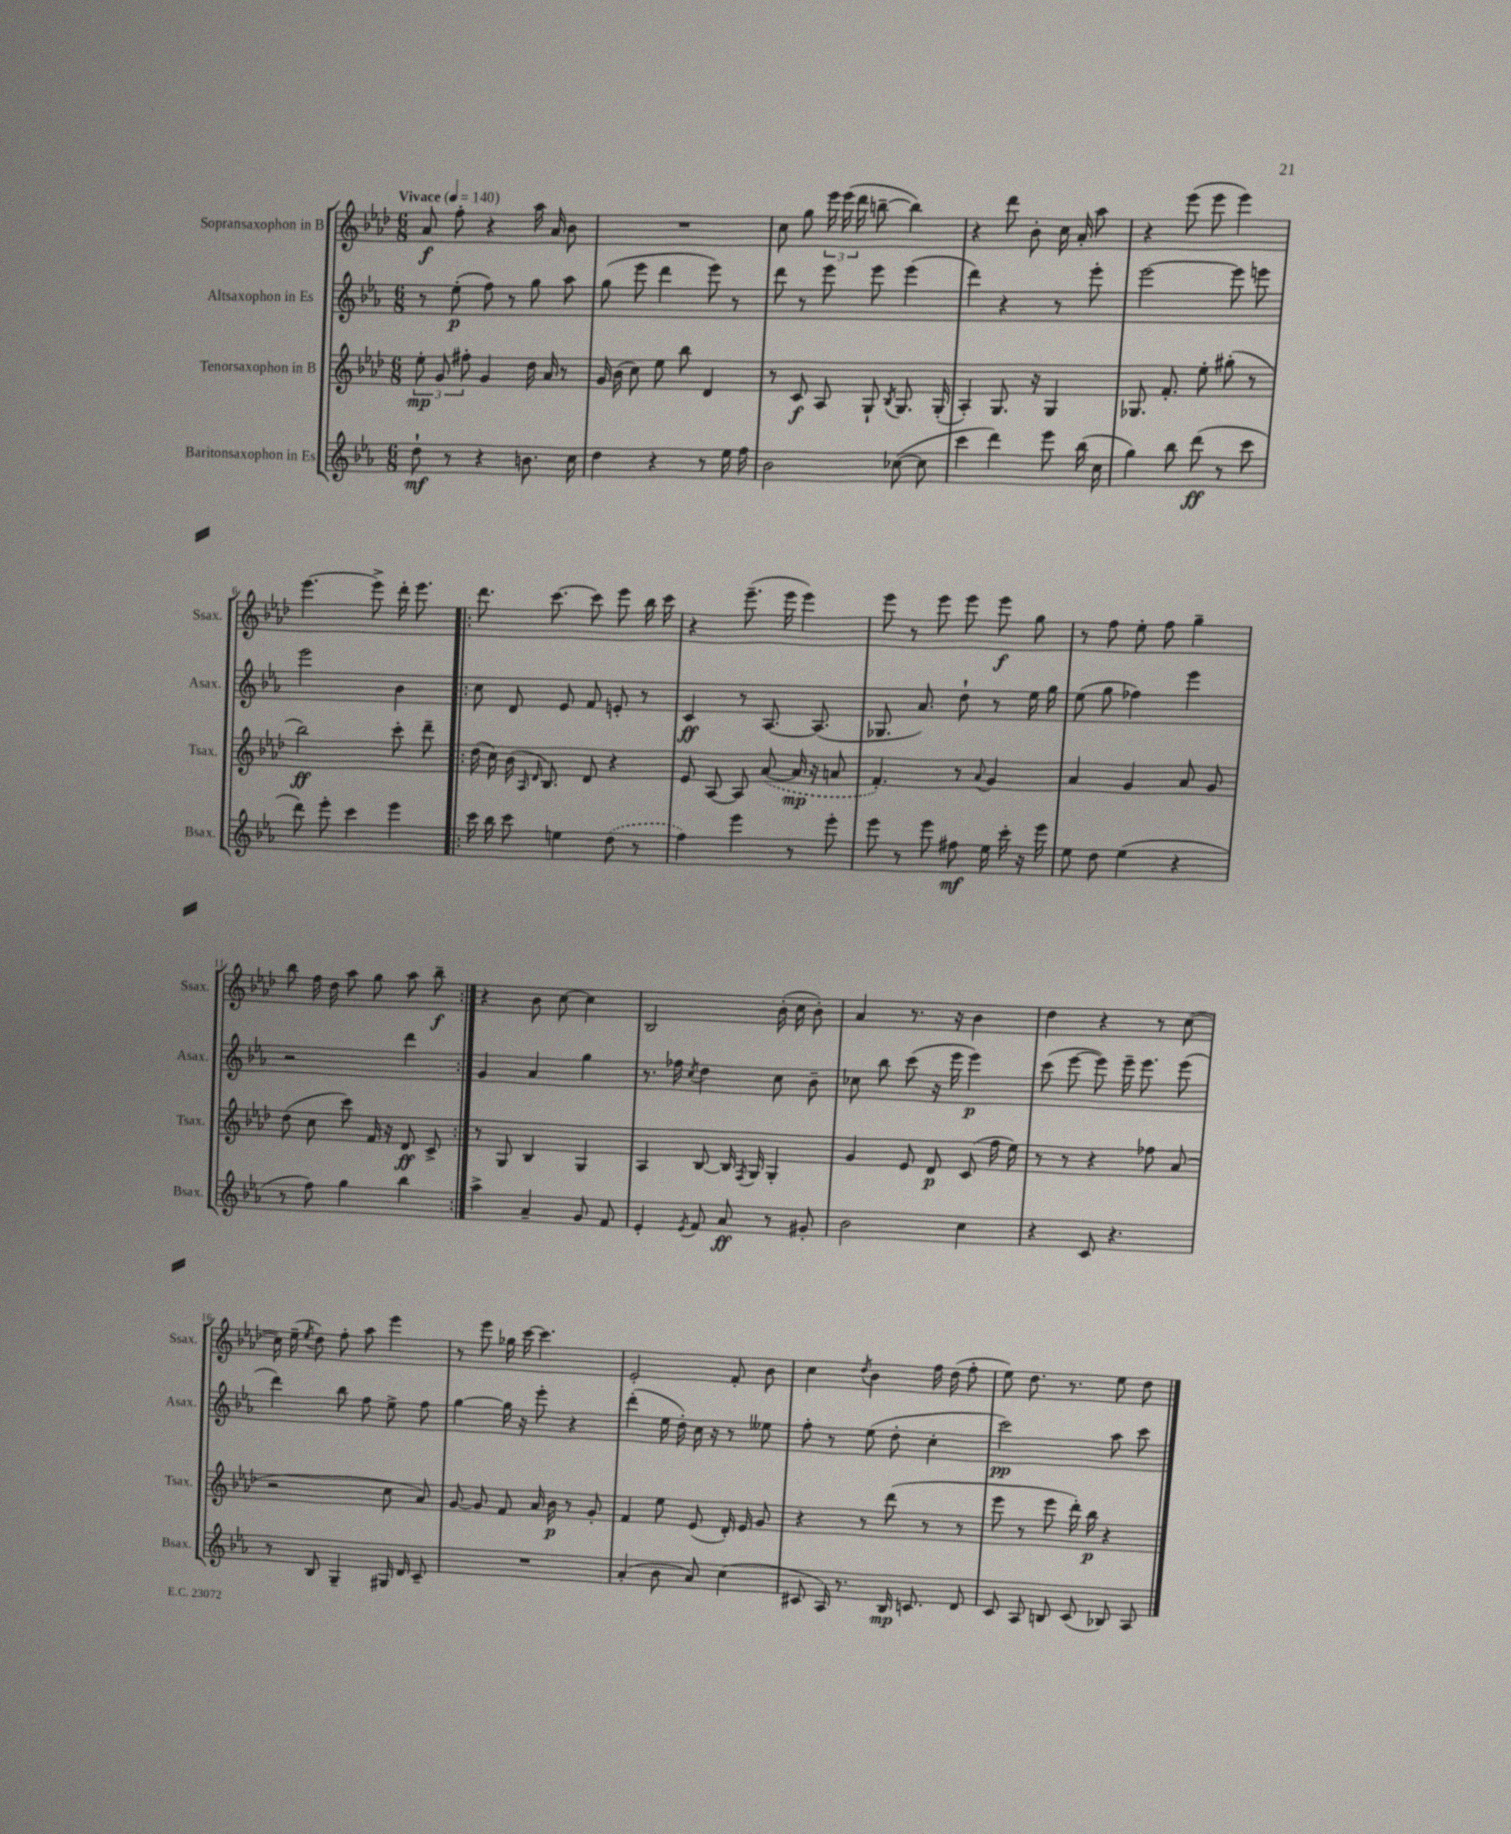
<<
\new StaffGroup <<
\new Staff = "s0" \with { instrumentName = "Sopransaxophon in B" shortInstrumentName = "Ssax." } {
    \clef treble \key aes \major \numericTimeSignature \time 6/8 \tempo "Vivace" 4 = 140
    \autoBeamOff aes'8\f f''8-. r4 aes''16 aes'16 bes'8 |
    R2. |
    c''8 g''8 \tuplet 3/2 { ees'''16 ees'''16( des'''16 } b''8~-- b''4) |
    r4 des'''8 bes'8-. c''16 aes'16-. aes''8 |
    r4 ees'''8( ees'''8 ees'''4) |
    ees'''4.~ ees'''8-> des'''16-. ees'''8. |
    \repeat volta 2 { des'''8. c'''8.~ c'''8 ees'''8 bes''16 c'''16 |
    r4 ees'''8.--( ees'''16 ees'''4) |
    ees'''8 r8 ees'''8 ees'''8 ees'''8\f g''8 |
    r8 f''8 ees''8-. f''8 g''4-- |
    bes''8 f''16 des''16 aes''8 g''8 aes''8 bes''8--\f | }
    r4 bes'8 c''8~ c''4 |
    bes2 bes'16-.( c''16 bes'8-.) |
    aes'4 r8. r16 bes'4 |
    des''4 r4 r8 c''8~( |
    c''16) ees''16--( \acciaccatura { ees''8 } des''8) f''8-. aes''8 ees'''4 |
    r8 ees'''8 ges''16 c'''16~ c'''4. |
    ees'2-. f'8-. bes'8 |
    c''4 \acciaccatura { des''8 } bes'4 f''16 des''16( f''8-. |
    ees''8) des''8. r8. ees''8 des''8 \bar "|." |
}
\new Staff = "s1" \with { instrumentName = "Altsaxophon in Es" shortInstrumentName = "Asax." } {
    \clef treble \key ees \major \numericTimeSignature \time 6/8
    \autoBeamOff r8 ees''8-.\p( f''8) r8 g''8 aes''8 |
    g''8( ees'''8 d'''4 ees'''8) r8 |
    d'''8 r8 ees'''8 ees'''8 ees'''4( |
    d'''4) r4 r8 ees'''8-. |
    ees'''2~ ees'''8 e'''8 |
    ees'''2 bes'4 |
    \repeat volta 2 { c''8 d'8 ees'8 f'8 e'8-. r8 |
    c'4\ff r8 aes8.~ aes8.( |
    ges8. aes'8.) d''8-! r8 ees''16 g''16 |
    ees''8( g''8 fes''4) ees'''4 |
    r2 d'''4 | }
    g'4 aes'4 g''4 |
    r8. fes''16 \acciaccatura { c''8 } d''4 c''8 bes'8-- |
    ces''8 bes''8 c'''8( r16 ees'''16 ees'''4\p) |
    c'''8( ees'''8~ ees'''8) ees'''16-- ees'''8. ees'''8( |
    d'''4) bes''8 f''8 ees''8-> f''8 |
    g''4~ g''16 r16 ees'''8-. r4 |
    d'''4-.( ees''16 d''16-.) c''16 r16 r8 eeses''8 |
    f''8-. r8 ees''8( d''8-. c''4-. |
    c'''2\pp) aes''8 c'''8 \bar "|." |
}
\new Staff = "s2" \with { instrumentName = "Tenorsaxophon in B" shortInstrumentName = "Tsax." } {
    \clef treble \key aes \major \numericTimeSignature \time 6/8
    \autoBeamOff \tuplet 3/2 { ees''8-.\mp g'8 fis''8-. } g'4 des''16 aes'16 r8 |
    g'16 bes'16( c''8) ees''8 bes''8 des'4 |
    r8 c'8\f aes8 g8-! \acciaccatura { bes8 } g8. g16-.( |
    aes4-.) g8. r16 g4 |
    ges8. f'8.-. ees''8-. gis''8-.( r8 |
    bes''2\ff) c'''8-. des'''8-- |
    \repeat volta 2 { des''16( c''16) bes'16( \grace { aes16 des'16 } bes8.) des'8 r4 |
    ees'8 aes8~ aes8 \once \slurDashed aes'8~( aes'16\mp r16 a'8 |
    f'4.-.) r8 \appoggiatura { aes'8 } g'4 |
    aes'4 g'4 aes'8 g'8 |
    des''8( c''8 c'''8) f'16 r16 des'8\ff c'8-> | }
    r8 g8 bes4 g4 |
    aes4 bes8~ bes16 \acciaccatura { f8 } g16 g4-. |
    g'4 ees'8 des'8\p c'8( f''16 ees''16) |
    r8 r8 r4 fes''8 aes'8( |
    r2 c''8 aes'8) |
    g'8~ g'8 f'8 aes'16 bes'16\p r8 g'8-. |
    f'4 ees''8 ees'8( des'16-.) ees'16 g'8 |
    r4 r8 des'''8( r8 r8 |
    ees'''8 r8 ees'''8 des'''16-.) bes''16\p r4 \bar "|." |
}
\new Staff = "s3" \with { instrumentName = "Baritonsaxophon in Es" shortInstrumentName = "Bsax." } {
    \clef treble \key ees \major \numericTimeSignature \time 6/8
    \autoBeamOff d''8-!\mf r8 r4 b'8. c''16 |
    d''4 r4 r8 ees''16 f''16 |
    bes'2 ces''8~( ces''8 |
    c'''4 d'''4) ees'''8 bes''16( c''16 |
    g''4) bes''8 d'''8\ff( r8 c'''8 |
    d'''8) ees'''8-. c'''4 ees'''4 |
    \repeat volta 2 { c'''16 bes''16 c'''8 e''4 \once \slurDashed d''8( r8 |
    f''4) ees'''4 r8 ees'''8-. |
    ees'''8 r8 ees'''8 fis''8\mf ees''16 c'''16-. r16 ees'''16 |
    ees''8 d''8 ees''4( r4 |
    r8 f''8) g''4 bes''4 | }
    aes''4-> aes'4-- g'8 f'8 |
    ees'4-. \acciaccatura { ees'8 } f'8 aes'8\ff r8 gis'8-. |
    bes'2 c''4 |
    r4 c'8 r4. |
    r8 bes8 g4-- gis16 d'16 c'8-- |
    R2. |
    aes'4-.( bes'8 aes'8) c''4( |
    cis'8 aes16) r8. bes16\mp c'8. d'8 |
    c'8 aes8 b8 c'8( bes8) aes8 \bar "|." |
}
>>
>>
